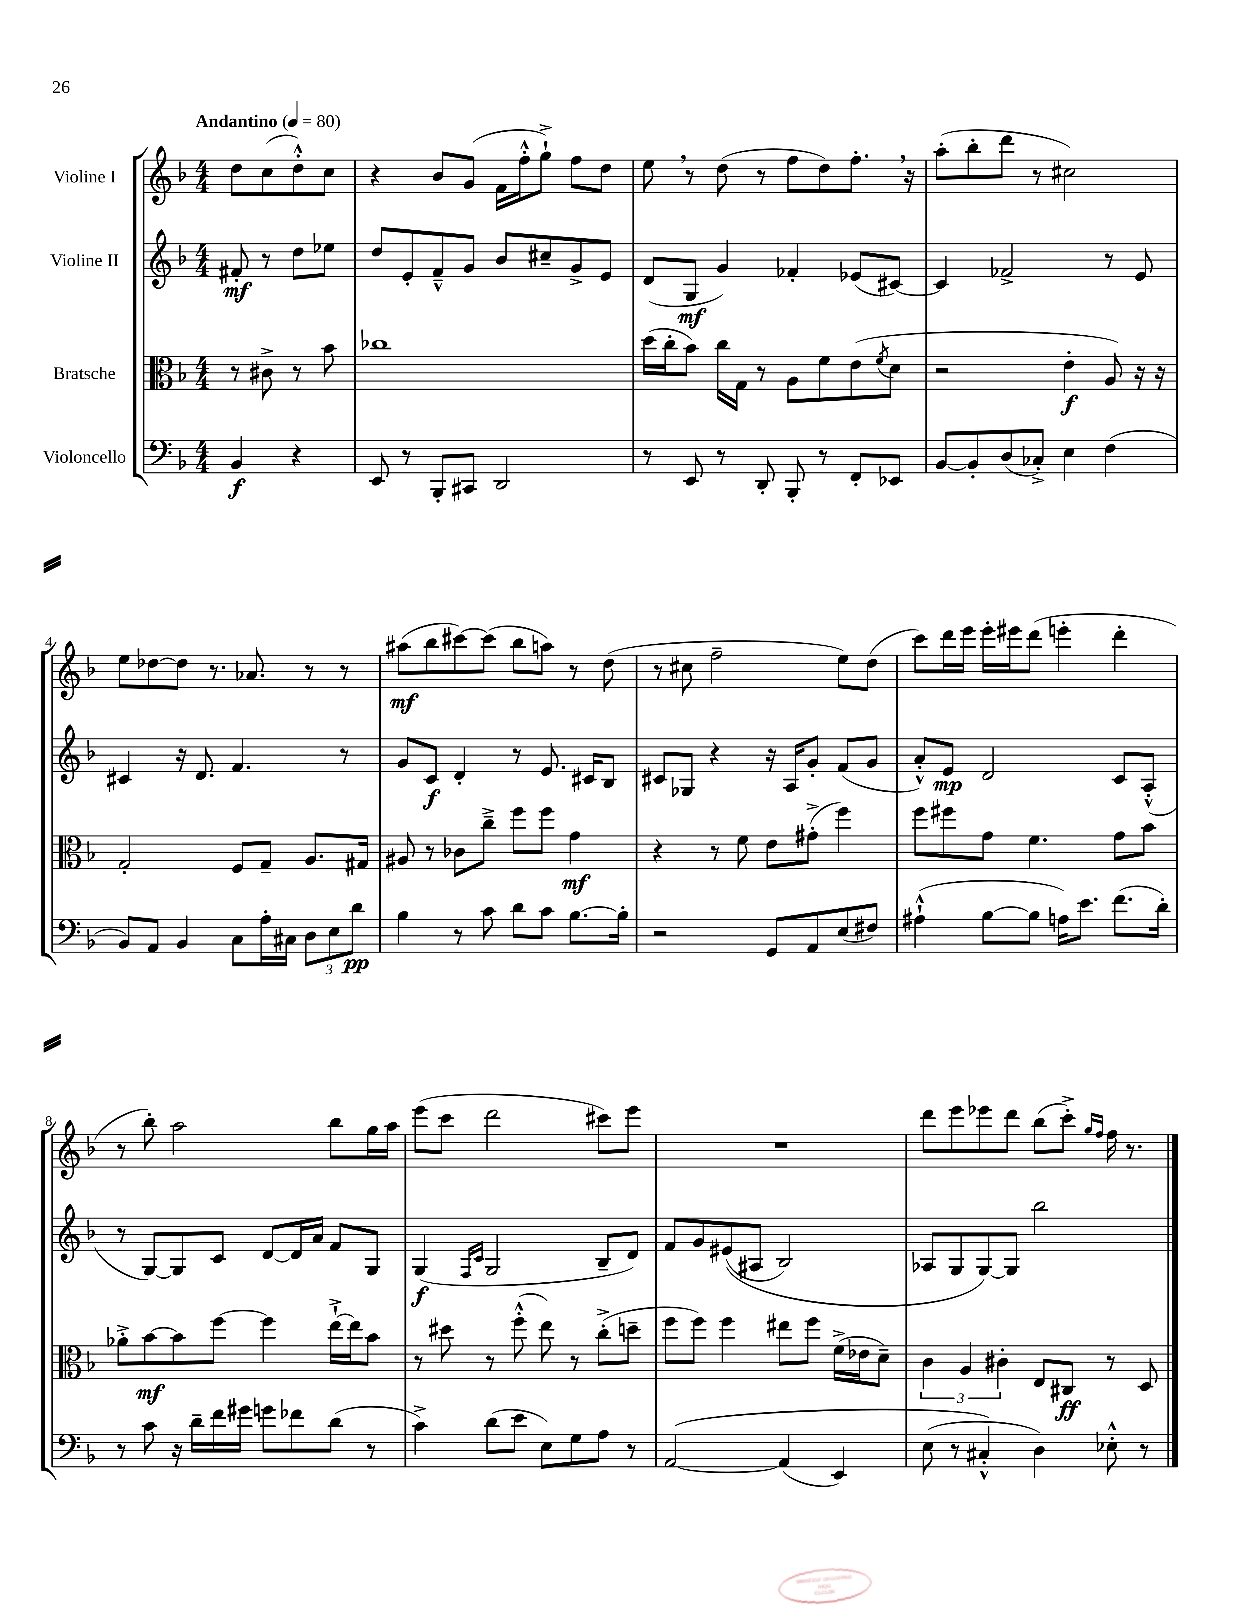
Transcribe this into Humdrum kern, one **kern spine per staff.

**kern	**dynam	**kern	**dynam	**kern	**dynam	**kern	**dynam
*part4	*part4	*part3	*part3	*part2	*part2	*part1	*part1
*staff4	*staff4	*staff3	*staff3	*staff2	*staff2	*staff1	*staff1
*I"Violoncello	*	*I"Bratsche	*	*I"Violine II	*	*I"Violine I	*
*clefF4	*	*clefC3	*	*clefG2	*	*clefG2	*
*k[b-]	*	*k[b-]	*	*k[b-]	*	*k[b-]	*
*M4/4	*	*M4/4	*	*M4/4	*	*M4/4	*
*MM80	*	*MM80	*	*MM80	*	*MM80	*
=	=	=	=	=	=	=	=
!	!	!	!	!	!	!LO:TX:a:B:t=Andantino	!
4BB-/	f	8r	.	8f#X'/	mf	8dd\L	.
.	.	8c#X^\	.	8r	.	(8cc\	.
4r	.	8r	.	8dd\L	.	8dd'^^\)	.
.	.	8b-\	.	8ee-X\J	.	8cc\J	.
=1	=1	=1	=1	=1	=1	=1	=1
8EE/	.	1cc-X	.	8dd/L	.	4r	.
8r	.	.	.	8e'/	.	.	.
8BBB-'/L	.	.	.	8f~^^/	.	8b-/L	.
8CC#X/J	.	.	.	8g/J	.	(8g/J	.
2DD/	.	.	.	8b-/L	.	16f\LL	.
.	.	.	.	.	.	16ff'^^\J	.
.	.	.	.	8cc#X~/	.	8gg`^\J)	.
.	.	.	.	8g^/	.	8ff\L	.
.	.	.	.	8e/J	.	8dd\J	.
=2	=2	=2	=2	=2	=2	=2	=2
8r	.	(16dd\LL	.	(8d/L	.	8ee,\	.
.	.	16cc'\J	.	.	.	.	.
8EE/	.	8b-\J)	.	8G/J	mf	8r	.
8r	.	16cc\LL	.	4g/)	.	(8dd\	.
.	.	16G\JJ	.	.	.	.	.
8DD'/	.	8r	.	.	.	8r	.
8BBB-'/	.	8A\L	.	4f-X'/	.	8ff\L	.
8r	.	8f\	.	.	.	8dd\)	.
8FF'/L	.	(8e\	.	(8e-X/L	.	8.ff',\J	.
.	.	8qf/	.	.	.	.	.
8EE-X/J	.	8d\J	.	[8c#X/J)	.	.	.
.	.	.	.	.	.	16r	.
=3	=3	=3	=3	=3	=3	=3	=3
[8BB-/L	.	2r	.	4c#/]	.	(8aa'\L	.
8BB-'/]	.	.	.	.	.	8bb-'\	.
(8D/	.	.	.	2f-X^/	.	8ddd\J	.
8C-X'^/J)	.	.	.	.	.	8r	.
4E\	.	4e'\	f	.	.	2cc#X\)	.
(4F\	.	8A/)	.	8r	.	.	.
.	.	16r	.	8e/	.	.	.
.	.	16r	.	.	.	.	.
!!LO:LB:g=z
=4	=4	=4	=4	=4	=4	=4	=4
8BB-/L)	.	2G'/	.	4c#X/	.	8ee\L	.
8AA/J	.	.	.	.	.	[8dd-X\	.
4BB-/	.	.	.	16r	.	8dd-\J]	.
.	.	.	.	8.d/	.	.	.
.	.	.	.	.	.	8.r	.
8C\L	.	8F/L	.	4.f/	.	.	.
.	.	.	.	.	.	8.a-X/	.
16A'\L	.	8G~/J	.	.	.	.	.
16C#X\JJ	.	.	.	.	.	.	.
12D\L	.	8.A/L	.	.	.	8r	.
12E\	.	.	.	.	.	.	.
.	.	.	.	8r	.	8r	.
12d\J	pp	.	.	.	.	.	.
.	.	16G#X/Jk	.	.	.	.	.
=5	=5	=5	=5	=5	=5	=5	=5
4B-\	.	8A#X/	.	8g/L	.	(8aa#X\L	mf
.	.	8r	.	8c/J	f	8bb-\	.
8r	.	8c-X\L	.	4d'/	.	[8ccc#X\)	.
8c\	.	8cc~^\J	.	.	.	(8ccc#\J]	.
8d\L	.	8ff\L	.	8r	.	8bb-\L	.
8c\J	.	8ff\J	.	8.e/	.	8aan\J)	.
[8.B-\L	.	4g\	mf	.	.	8r	.
.	.	.	.	16c#X/KL	.	.	.
.	.	.	.	8B-/J	.	(8dd\	.
16B-'\Jk]	.	.	.	.	.	.	.
=6	=6	=6	=6	=6	=6	=6	=6
2r	.	4r	.	8c#X/L	.	8r	.
.	.	.	.	8G-X/J	.	8cc#X\	.
.	.	8r	.	4r	.	2ff~\	.
.	.	8f\	.	.	.	.	.
8GG/L	.	8e\L	.	16r	.	.	.
.	.	.	.	16A/KL	.	.	.
8AA/	.	(8g#X'^\J	.	8g'/J	.	.	.
(8E/	.	4ff\)	.	(8f/L	.	8ee\L)	.
8F#X/J)	.	.	.	8g/J	.	(8dd\J	.
=7	=7	=7	=7	=7	=7	=7	=7
(4A#X`^^\	.	8ff\L	.	8a'^^/L)	.	8ccc\L)	.
.	.	8ff#X\	.	8e/J	mp	16ddd\L	.
.	.	.	.	.	.	16eee\JJ	.
[8B-\L	.	8g\J	.	2d/	.	16eee'\LL	.
.	.	.	.	.	.	16eee#X\J	.
8B-\J]	.	4.f\	.	.	.	(8ddd\J	.
16An\KL)	.	.	.	.	.	4eeen'\	.
8.e\J	.	.	.	.	.	.	.
(8.f\L	.	8g\L	.	8c/L	.	4ddd'\	.
.	.	8b-\J	.	(8A'^^/J	.	.	.
16d'\Jk)	.	.	.	.	.	.	.
!!LO:LB:g=z
=8	=8	=8	=8	=8	=8	=8	=8
8r	.	8a-X'^\L	.	8r	.	8r	.
8c\	.	[8b-\	mf	[8G/L)	.	8bb-'\)	.
16r	.	8b-\]	.	8G/]	.	2aa\	.
16d~\LL	.	.	.	.	.	.	.
16f\	.	[8ff\J	.	8c/J	.	.	.
16g#X\JJ	.	.	.	.	.	.	.
8gn\L	.	4ff\]	.	[8d/L	.	.	.
8f-X\	.	.	.	16d/L]	.	.	.
.	.	.	.	16a/JJ	.	.	.
(8d\J	.	[16ee`^\LL	.	8f/L	.	8bb-\L	.
.	.	16ee\J]	.	.	.	.	.
8r	.	8b-\J	.	8G/J	.	16gg\L	.
.	.	.	.	.	.	16aa\JJ	.
=9	=9	=9	=9	=9	=9	=9	=9
4c^\)	.	8r	.	(4G/	f	(8eee\L	.
.	.	8dd#X\	.	.	.	8ccc\J	.
.	.	.	.	16qqF/LL	.	.	.
.	.	.	.	16qqc/JJ	.	.	.
(8d\L	.	8r	.	2G/	.	2ddd\	.
8e\J	.	(8ff'^^\	.	.	.	.	.
8E\L)	.	8ee\)	.	.	.	.	.
8G\	.	8r	.	.	.	.	.
8A\J	.	(8cc'^\L	.	8B-~/L	.	8ccc#X\L)	.
8r	.	8ddn~\J	.	8d/J)	.	8eee\J	.
=10	=10	=10	=10	=10	=10	=10	=10
([2AA/	.	8ff\L	.	8f/L	.	1r	.
.	.	8ff\J)	.	8g/	.	.	.
.	.	4ff\	.	((8e#X/	.	.	.
.	.	.	.	8A#X/J	.	.	.
(4AA/]	.	8ee#X\L	.	2B-/)	.	.	.
.	.	8ff\J	.	.	.	.	.
4EE/)	.	(16f^\LL	.	.	.	.	.
.	.	16e-X\J	.	.	.	.	.
.	.	8d~\J)	.	.	.	.	.
=11	=11	=11	=11	=11	=11	=11	=11
(8E\	.	6c\	.	8A-X/L	.	8ddd\L	.
8r	.	.	.	8G/	.	8eee\	.
.	.	6A/	.	.	.	.	.
4C#X'^^/)	.	.	.	[8G/)	.	8eee-X\	.
.	.	6c#X'\	.	.	.	.	.
.	.	.	.	8G/J]	.	8ddd\J	.
4D\)	.	8E/L	.	2bb-\	.	(8bb-\L	.
.	.	8C#X/J	ff	.	.	8ccc'^\J)	.
.	.	.	.	.	.	16qqgg/LL	.
.	.	.	.	.	.	16qqff/JJ	.
8E-X'^^\	.	8r	.	.	.	16ff\	.
.	.	.	.	.	.	8.r	.
8r	.	8D/	.	.	.	.	.
==	==	==	==	==	==	==	==
*-	*-	*-	*-	*-	*-	*-	*-
